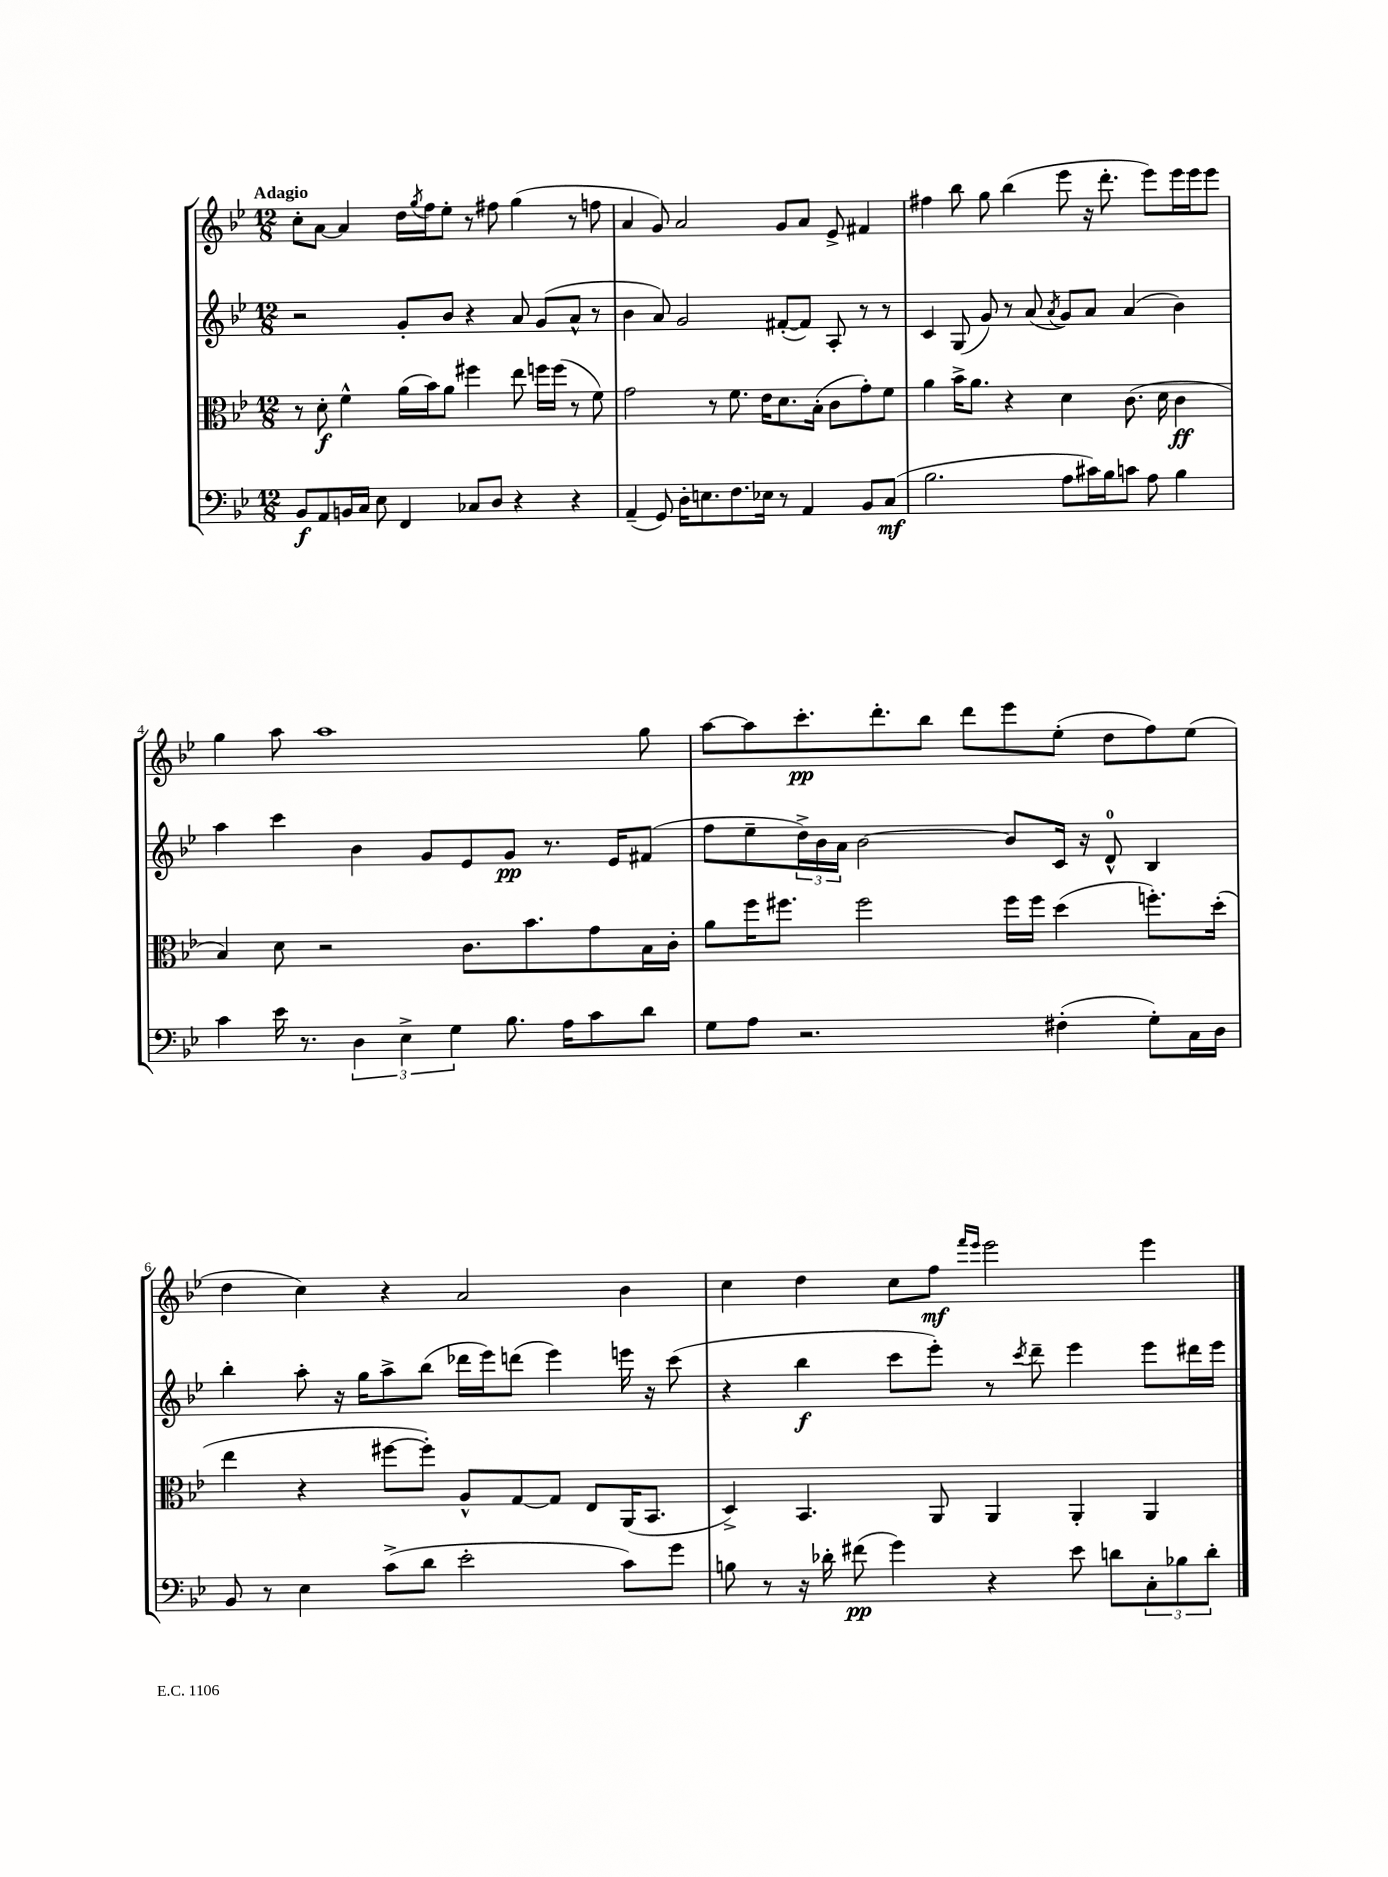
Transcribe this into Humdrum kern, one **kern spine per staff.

**kern	**kern	**kern	**kern
*staff4	*staff3	*staff2	*staff1
*clefF4	*clefC3	*clefG2	*clefG2
*k[b-e-]	*k[b-e-]	*k[b-e-]	*k[b-e-]
*M12/8	*M12/8	*M12/8	*M12/8
8BB-	8r	2r	8cc'
8AA	8d'	.	[8a
16BB	4f^^	.	4a]
16C	.	.	.
8E-	.	.	.
4FF	(16a	8g'	16dd
.	.	.	8qgg
.	16b-)	.	16ff
.	8a	8b-	8ee-'
8C-	4ff#	4r	8r
8D	.	.	8ff#
4r	8ee-	8a	(4gg
.	16ff	(8g	.
.	(16ff	.	.
4r	8r	8a^^	8r
.	8f)	8r	8ff
=	=	=	=
(4AA~	2g	4b-	4a
8GG)	.	8a)	8g)
16D'	.	2g	2a
8.E	.	.	.
.	8r	.	.
8.F	8.f	.	.
16E-	16e-	.	.
8r	8.d	([8f#'	8g
4AA	.	8f#])	8a
.	(16B-'	.	.
.	8c	8A'	8e-^
8BB-	8g')	8r	4f#
(8C	8f	8r	.
=	=	=	=
2.B-	4a	4c	4ff#
.	16b-^	(8G	8bb-
.	8.a	.	.
.	.	8g)	8gg
.	4r	8r	(4bb-
.	.	(8a	.
.	.	8qa	.
8A	4d	8g)	8eee-
16c#)	.	8a	16r
16B-	.	.	8.ddd'
8c	(8.c	(4a	.
8A	.	.	8eee-)
.	16d	.	.
4B-	4c	4b-)	16eee-
.	.	.	16eee-
.	.	.	8eee-
=	=	=	=
4c	4B-)	4aa	4gg
16e-	8d	4ccc	8aa
8.r	.	.	.
.	2r	.	1aa
6D	.	4b-	.
6E-^	.	.	.
.	.	8g	.
6G	.	.	.
.	8.c	8e-	.
8.B-	.	8g	.
.	8.b-	.	.
.	.	8.r	.
16A	.	.	.
8c	8g	.	.
.	.	16e-	.
8d	16B-	(8f#	8gg
.	16c'	.	.
=	=	=	=
8G	8a	8ff	[8aa
8A	16ff	8ee-~	8aa]
.	8.ff#	.	.
2.r	.	24dd^)	8.ccc'
.	.	24b-	.
.	.	24a	.
.	2ff#	[2b-	.
.	.	.	8.ddd'
.	.	.	8bb-
.	.	.	8ddd
.	16ff#	8b-]	8eee-
.	16ff#	.	.
(4F#'	(4dd	16c	(8ee-'
.	.	16r	.
.	.	8d^^	8dd
8G')	8.ff')	4B-	8ff)
16C	.	.	(8ee-
16D	(16dd'	.	.
=	=	=	=
8BB-	4ee-	4bb-'	4dd
8r	.	.	.
4E-	4r	8aa'	4cc)
.	.	16r	.
.	.	16gg	.
(8c^	[8ff#	8aa^	4r
8d	8ff#'])	(8bb-	.
2e-'	8A^^	16ddd-	2a
.	.	16eee-)	.
.	[8G	(8ddd	.
.	8G]	4eee-)	.
.	8E-	.	.
8c)	(16AA	16eee	4b-
.	8.BB-	16r	.
8g	.	(8ccc	.
=	=	=	=
8B	4D^)	4r	4cc
8r	.	.	.
16r	4.BB-	4bb-	4dd
16d-'	.	.	.
(8f#	.	.	.
4g)	.	8ccc	8cc
.	8AA	8eee-')	8ff
.	.	.	16qqfff
.	.	.	16qqeee-
4r	4AA	8r	2eee-
.	.	8qccc	.
.	.	8ddd~	.
8e-	4AA'	4eee-	.
8d	.	.	.
12C'	4AA	8eee-	4eee-
12B-	.	.	.
.	.	16ddd#	.
12d'	.	.	.
.	.	16eee-	.
==	==	==	==
*-	*-	*-	*-
